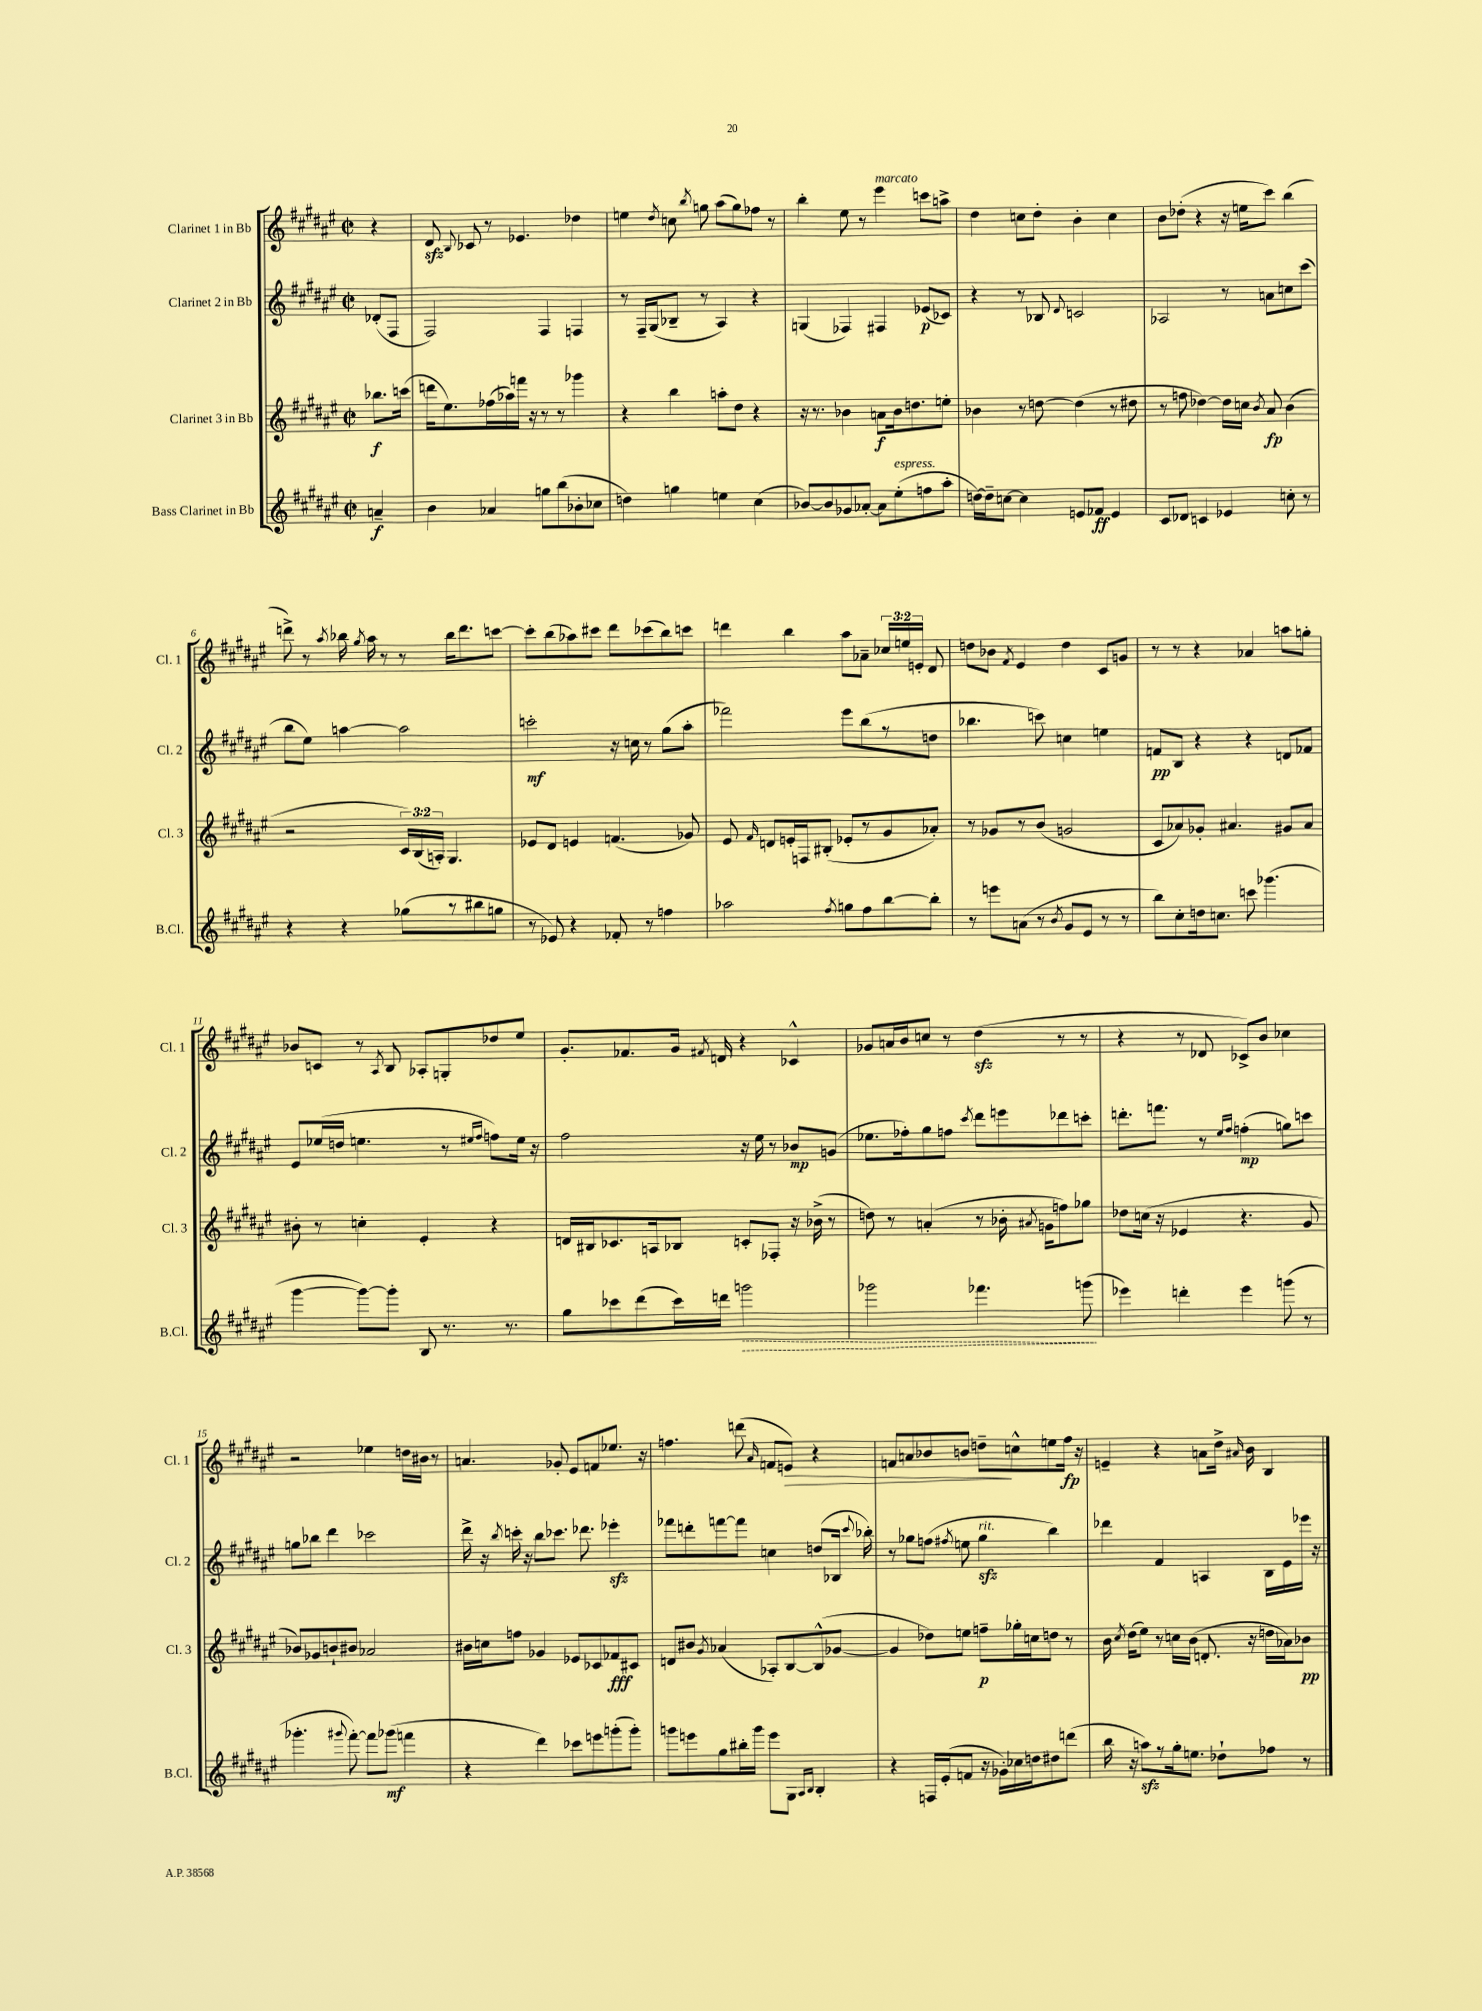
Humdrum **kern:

**kern	**kern	**kern	**kern
*staff4	*staff3	*staff2	*staff1
*clefG2	*clefG2	*clefG2	*clefG2
*k[f#c#g#d#a#e#]	*k[f#c#g#d#a#e#]	*k[f#c#g#d#a#e#]	*k[f#c#g#d#a#e#]
*M2/2	*M2/2	*M2/2	*M2/2
*met(c|)	*met(c|)	*met(c|)	*met(c|)
4a~/	8.bb-\L	(8d-'/L	4r
.	.	8F#/J	.
.	(16ccc\Jk	.	.
=	=	=	=
4b\	16ddd\LK	2F#/)	8d#/
.	8.ee#\)	.	.
.	.	.	8qqB/
.	.	.	8c-/
4a-/	(16ff-\L	.	8r
.	16aa-\)	.	.
.	16fff\JJ	.	4.e-/
.	16r	.	.
8gg\L	8r	4F#/	.
(8bb\	8r	.	.
8b-'\	4ggg-\	4F/	4dd-\
8cc-\J	.	.	.
=	=	=	=
4dd\)	4r	8r	4ee\
.	.	16F#~/LL	.
.	.	(16G#/J	.
.	.	.	8qdd#/
4gg\	4bb\	8B-~/J	8cc\
.	.	.	8qbb/
.	.	8r	8gg\
4ee\	8aa'\L	4A#/)	(8aa#\L
.	8dd#\J	.	8gg\)
(4cc#\	4r	4r	8ff-\J
.	.	.	8r
=	=	=	=
[8b-/L)	16r	(4G/	4bb'\
.	8.r	.	.
8b-/]	.	.	.
8g-/	4b-\	4F-/)	8ee#\
[8a-'/J	.	.	8r
8a-\]L	8a\L	4F#/	4eee#\
(8ee#'\	16b-\k	.	.
.	8.dd\	.	.
8ff\	.	(8e-/L	8ccc\L
8aa#'\J	8ee'\J	8c-/J)	8aa^\J
=	=	=	=
[16dd\LL)	4b-\	4r	4dd#\
16dd~\]J	.	.	.
[8cc\J	.	.	.
4cc\]	8r	8r	8cc\L
.	[8dd\	8B-/	8dd#'\J
.	.	8qqd#/	.
8e/L	(4dd\]	2c/	4b'\
8f-/J	.	.	.
4e/	8r	.	4cc\
.	8dd#\	.	.
=	=	=	=
8c#/L	8r	2A-/	8b\L
8d-/J	8ff\	.	(8dd-'\J
4c/	[4dd-\)	.	4r
4e-/	16dd-\]LL	8r	16r
.	16cc\JJ	.	16ee\LK
.	8qb/	.	.
.	8a#/	8a\L	8ccc#\J)
8cc'\	(4b\	8cc\	(4bb\
8r	.	(8ccc#\J	.
=	=	=	=
4r	2r	8bb\L	8ddd^\)
.	.	8ee#\J)	8r
.	.	.	8qaa#/
4r	.	[4aa\	16bb-\
.	.	.	8qgg#/
.	.	.	16aa#\
.	.	.	8r
(8gg-\L	24c#/LL)	2aa\]	8r
.	(24B/	.	.
.	24A'/JJ)	.	.
8r	4.G#/	.	16bb-\LK
.	.	.	8.ddd\
8bb#\	.	.	.
8gg\J	.	.	[8ccc\J
=	=	=	=
8r	8e-/L	2ccc'\	8ccc'\]L
8e-/)	8d#/J	.	(8bb\
4r	4e/	.	8aa-\)
.	.	.	8ccc#\J
8f-'/	(4.f/	16r	8ddd#\L
.	.	16cc\	.
8r	.	8r	(8ccc-\
4ff\	.	(8gg#\L	8bb\)
.	8g-/)	8aa#'\J	8ccc\J
=	=	=	=
2aa-\	8e#/	2fff-\)	4ddd\
.	16qqf#/	.	.
.	8d/L	.	.
.	16e'/L	.	4bb\
.	16F/J	.	.
.	(8B#'/J	.	.
8qff#/	.	.	.
8gg\L	8e-'/L	8eee#\L	8aa#\L
8ff#\	8r	(8bb\	8a-~\J
[8bb\	8g#/	8r	24cc-/LL
.	.	.	24ee/
.	.	.	24e'/JJ
8bb'\]J	8a-'/J)	8dd\J	8d#/
=	=	=	=
8r	8r	4.bb-\	8dd\L
8eee\L	8g-/L	.	8b-\J
.	.	.	8qf#/
(8a\J	8r	.	4e#/
8r	(8b/J	8ccc\)	.
8qb/	.	.	.
8g#/L	2g/	4cc\	4dd\
8e#/J	.	.	.
8r	.	4ee\	8c#/L
8r	.	.	8g/J
=	=	=	=
8bb\L)	8c#/L	8f/L	8r
8cc#'\	8a-/)	8B/J	8r
16dd\k	8g-'/J	4r	4r
8.cc\J	.	.	.
.	4.a#/	.	.
8ccc\	.	4r	4a-/
(4.ggg-\	.	.	.
.	8g#/L	8d/L	8aa\L
.	8a#/J	8f-/J	8gg'\J
=	=	=	=
[4ggg#\	8b#'\	8e#/L	8b-/L
.	8r	(16ee-/L	8c/J
.	.	16dd/JJ	.
8ggg#\_L)	4cc'\	4.ee\	8r
.	.	.	8qA#/
8ggg#'\]J	.	.	8B/
8B/	4e#'/	.	8A-'/L
8.r	.	8r	8G'/
.	.	16qqee#/LL	.
.	.	16qqff#/JJ	.
.	4r	8ff\L)	8dd-/
8.r	.	.	.
.	.	16ee#\Jk	8ee#/J
.	.	16r	.
=	=	=	=
8gg#\L	16d/LL	2ff#\	8.g#'/L
.	16B#/J	.	.
8ccc-\	8.c-/	.	.
.	.	.	8.f-/
(8ddd#\	.	.	.
.	16A/k	.	.
16ccc-\L)	8B-/J	.	16g#/Jk
.	.	.	8qf#/
16ddd\JJ	.	.	16d/
2ggg\	8c'/L	16r	4r
.	.	16ee#\	.
.	8F-'/J	8r	.
.	16r	8b-/L	4c-^^/
.	(16b-^\	.	.
.	8r	(8g/J	.
=	=	=	=
2ggg-\	8dd\)	8.ee-\L	8g-/L
.	8r	.	16a/L
.	.	16ff-'\k)	16b/J
.	(4a'/	8gg#\	8cc/J
.	.	8ff\J	8r
.	.	8qccc#/	.
4.fff-\	8r	8ddd#\L	(4dd#\
.	16b-'\	8eee\	.
.	8qa#/	.	.
.	16g\LK	.	.
.	8ff\)	8ddd-\	8r
(8ggg\	8gg-\J	8ccc'\J	8r
=	=	=	=
4eee-\)	8dd-\L	8.ddd'\L	4r
.	(16cc\Jk	.	.
.	16r	8.fff\J	.
4ddd'\	4e-/	.	8r
.	.	8r	8d-/
.	.	16qqee#/LL	.
.	.	16qqff#/JJ	.
4eee-\	4.r	(4ff'\	8c-^/L)
.	.	.	8b/J
(8ggg\	.	8gg\L)	4cc-\
8r	8g#/	8ccc\J	.
=	=	=	=
4.ggg-'\	8b-/L)	8gg\L	2r
.	8g-/	8bb-\J	.
.	8b`/	4ddd#\	.
8qqggg#/	.	.	.
[8fff#'\)	8b#/J	.	.
8fff#\]L	2a-/	2ccc-\	4ee-\
(8ggg-\J	.	.	.
4fff\	.	.	16dd\LL
.	.	.	16b#\JJ
.	.	.	8r
=	=	=	=
4r	16b#\LL	16ddd#^\	4.a/
.	16cc\J	16r	.
.	.	8qbb/	.
.	8ff\J	16ccc'\	.
.	.	16r	.
4ddd#\)	4g-/	8bb\L	.
.	.	8.ccc-\J	8g-'/
8ccc-\L	8e-/L	.	8e#/L
.	.	8.ddd-\	.
8eee\	8c-/	.	8f/
(8ggg'\	8f-/	4eee-'\	8.ee-/J
8ggg'\J)	8c#/J	.	.
.	.	.	16r
=	=	=	=
8ggg\L	8d/L	8fff-\L	4.ff\
8eee\	8b#/J	8ddd'\	.
.	8qg#/	.	.
8gg#\	(4a-/	[8fff\	.
16bb#'\L	.	8fff\]J	(8ddd\
16ggg\JJ	.	.	.
.	.	.	16qqa#/
8eee\L	8A-'/L)	4cc\	8f/L
8G#\J	[8B/	.	8e/J)
16qqA#/LL	.	.	.
16qqB/JJ	.	.	.
4B'/	(8B^^/]	(8dd/L	4r
.	[8g-/J	16B-/Jk	.
.	.	8qqccc#/	.
.	.	16bb-'\)	.
=	=	=	=
4r	4g-/]	8r	8f/L
.	.	8gg-\L	8a/
16F/LL	8dd-\L)	(8ff\J	8b-/
(16e#'/J	.	.	.
.	.	8qff#/	.
8f/J	8ee\J	8ee\	8b/J
16r	8ff~\L	4gg-\	8dd~\L
16g-'\LL)	.	.	.
16cc-\	16gg-'\L	.	8cc^^\
16dd\J	16cc\J	.	.
8dd#\	8dd\J	4bb\)	8ee\
(8ddd\J	8r	.	16ff#\Jk
.	.	.	16r
=	=	=	=
16bb\	16b\	4ddd-\	4e~/
.	8qcc#/	.	.
16r	(16dd#\LK	.	.
8aa\L)	8ee#\J)	.	.
8r	8r	4f#/	4r
16gg#'\k	16cc\LL	.	.
8.ee\J	(16b\JJ	.	.
.	8.d'/	4A/	8a\L
8dd-`\L	.	.	16dd#^\Jk
.	.	.	16qqa#/
.	16r	.	16b\
8ff-\J	16dd\LL	16B\LL	4B/
.	16a-\J)	16e#\	.
8r	8b-\J	16eee-\JJ	.
.	.	16r	.
==	==	==	==
*-	*-	*-	*-
